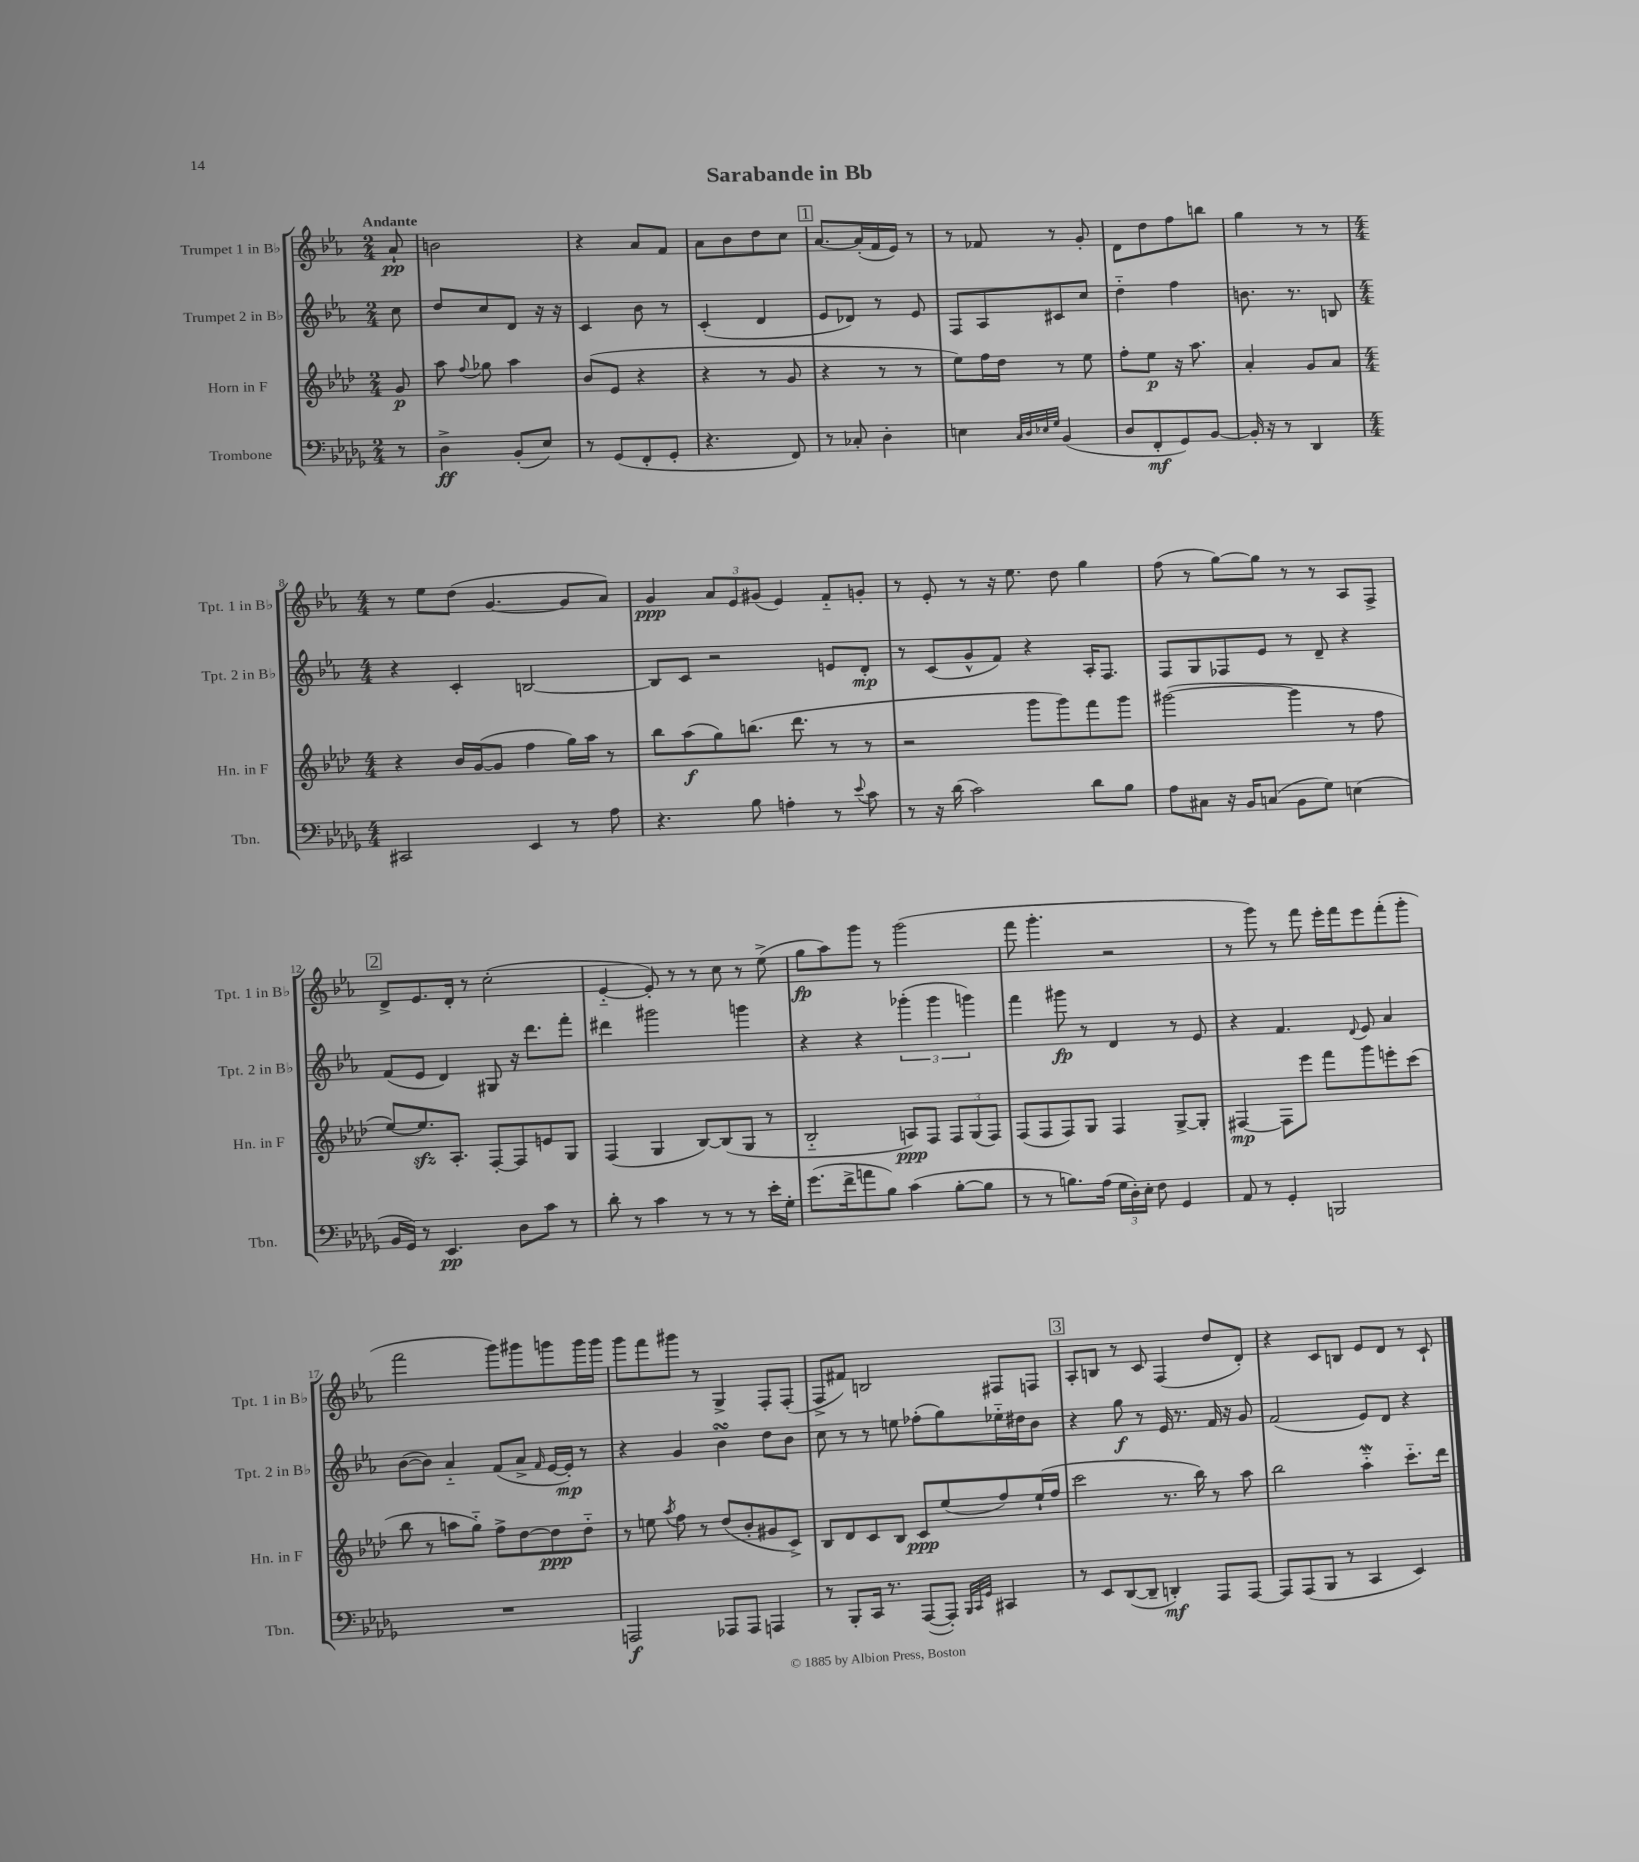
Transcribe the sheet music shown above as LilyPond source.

\header { title = "Sarabande in Bb" }
<<
\new StaffGroup <<
\new Staff = "s0" \with { instrumentName = "Trumpet 1 in Bb" shortInstrumentName = "Tpt. 1 in Bb" } {
    \clef treble \key ees \major \numericTimeSignature \time 2/4 \partial 8 \tempo "Andante"
    \autoBeamOff aes'8-!\pp |
    b'2 |
    r4 aes'8[ f'8] |
    aes'8[ bes'8 d''8 c''8] |
    \mark \markup { \box "1" } aes'8.[~ aes'16-.( f'16 ees'16]) r8 |
    r8 fes'8 r8 g'8-. |
    d'8[ d''8 f''8 b''8] |
    g''4 r8 r8 |
    \numericTimeSignature \time 4/4 r8 ees''8[ d''8]( g'4.~ g'8[ aes'8]) |
    g'4\ppp \tuplet 3/2 { aes'8[ ees'8 gis'8]( } ees'4) f'8[-_ g'8]-. |
    r8 ees'8-. r8 r16 ees''8. d''8 g''4 |
    f''8( r8 g''8[~) g''8] r8 r8 aes8[ f8]-> |
    \mark \markup { \box "2" } d'8[-> ees'8. d'16]-. r8 c''2-.( |
    ees'4~-_ ees'8-.) r8 r8 c''8 r8 ees''8->( |
    g''8[\fp aes''8) g'''8] r8 g'''2( |
    f'''8 g'''4.-. r2 |
    r8 g'''8) r8 f'''8 ees'''16[-. f'''16 ees'''8 f'''8-.( g'''8]-. |
    f'''2 g'''8[) gis'''8 g'''8 g'''16 g'''16] |
    g'''8[ f'''8 gis'''8] r8 g4-> f8[-. f8]-.( |
    f8[-> fis'8]) b2 fis8[ f8] |
    \mark \markup { \box "3" } aes8[-. b8] r8 c'8 f4( d''8[ d'8]-.) |
    r4 c'8[ b8] ees'8[ d'8] r8 c'8-! \bar "|." |
}
\new Staff = "s1" \with { instrumentName = "Trumpet 2 in Bb" shortInstrumentName = "Tpt. 2 in Bb" } {
    \clef treble \key ees \major \numericTimeSignature \time 2/4 \partial 8
    \autoBeamOff c''8 |
    d''8[ c''8 d'8] r16 r16 |
    c'4 bes'8 r8 |
    c'4-.( d'4 |
    \mark \markup { \box "1" } ees'8[ des'8]) r8 ees'8 |
    f8[ aes8 cis'8 c''8] |
    d''4-_ f''4 |
    b'8. r8. b8 |
    \numericTimeSignature \time 4/4 r4 c'4-. b2~ |
    b8[ c'8] r2 e'8[ d'8]-.\mp |
    r8 c'8[( g'8-^ f'8]) r4 aes16[-. f8.] |
    f8[ g8 fes8 ees'8] r8 d'8-- r4 |
    \mark \markup { \box "2" } f'8[( ees'8] d'4) gis8 r16 d'''8.[ f'''8]-. |
    dis'''4 gis'''2 g'''4 |
    r4 r4 \tuplet 3/2 { ges'''4-.( ges'''4 g'''4) } |
    f'''4 gis'''8\fp r8 d'4 r8 ees'8 |
    r4 f'4. \appoggiatura { d'8 } ees'8 aes'4 |
    bes'8[~( bes'8]) aes'4-_ f'8[( aes'8]-> \grace { f'16 } ees'16[~ ees'16]-.\mp) r8 |
    r4 g'4 bes'4\turn d''8[ bes'8] |
    c''8 r8 r8 e''8 fes''8[-.( g''8) ees''16-_ dis''16 bes'8] |
    \mark \markup { \box "3" } r4 g''8\f r8 ees'16 r8. f'16 r16 g'8 |
    f'2( ees'8[) d'8] r4 \bar "|." |
}
\new Staff = "s2" \with { instrumentName = "Horn in F" shortInstrumentName = "Hn. in F" } {
    \clef treble \key aes \major \numericTimeSignature \time 2/4 \partial 8
    \autoBeamOff g'8\p |
    aes''8 \appoggiatura { f''8 } ges''8 aes''4 |
    bes'8[( ees'8] r4 |
    r4 r8 g'8 |
    \mark \markup { \box "1" } r4 r8 r8 |
    ees''8[) f''16 des''16] r8 ees''8 |
    f''8[-. ees''8]\p r16 aes''8. |
    aes'4-. g'8[ aes'8] |
    \numericTimeSignature \time 4/4 r4 bes'16[ g'16~( g'8] f''4 g''16[) aes''16] r8 |
    bes''8[ aes''8\f( g''8) b''8.]( des'''8. r8 r8 |
    r2 g'''8[ g'''8) f'''8 g'''8] |
    gis'''2~( gis'''4 r8 f''8 |
    \mark \markup { \box "2" } ees''8[~) ees''8.\sfz aes8.]-. f8[~-. f8 e'8 g8] |
    f4( g4 bes8[~) bes8( g8] r8 |
    bes2-_ a8[\ppp) f8] \tuplet 3/2 { f8[ g8( f8]) } |
    f8[( f8 f8) g8] f4 g8[~-> g8]-. |
    fis4~\mp fis8[ ees'''8] f'''8[ g'''8 e'''8-. c'''8]( |
    bes''8 r8 a''8[ g''8]-_) f''8[-> des''8~ des''8\ppp des''8]-_ |
    r8 e''8 \acciaccatura { aes''8 } f''8 r8 des''8[( bes'8-. gis'8 c'8]->) |
    bes8[ des'8 c'8 bes8] c'8[\ppp ees''8( f''8) ees''16-!( f''16] |
    \mark \markup { \box "3" } c'''2 r8. bes''16) r8 aes''8 |
    bes''2 aes''4-_\mordent c'''8.[-_ des'''16] \bar "|." |
}
\new Staff = "s3" \with { instrumentName = "Trombone" shortInstrumentName = "Tbn." } {
    \clef bass \key des \major \numericTimeSignature \time 2/4 \partial 8
    \autoBeamOff r8 |
    des4->\ff bes,8[-.( ees8]) |
    r8 ges,8[( f,8-. ges,8]-. |
    r4. f,8) |
    \mark \markup { \box "1" } r8 ces8-. des4-. |
    e4 \grace { c32[ des32 ees32 ges32] } bes,4( |
    des8[ f,8-.\mf ges,8) bes,8]~ |
    bes,16-. r16 r8 des,4 |
    \numericTimeSignature \time 4/4 cis,2 ees,4 r8 aes8 |
    r4. bes8 a4-. r8 \appoggiatura { ees'8 } c'8 |
    r8 r16 des'16( c'2) des'8[ bes8] |
    aes8[ cis8] r16 bes,16[ c8]( bes,8[ ges8]) e4( |
    \mark \markup { \box "2" } bes,16[ ges,16]) r8 ees,4.\pp des8[ c'8] r8 |
    des'8-. r8 c'4 r8 r8 r8 ees'16[-. ges16]-. |
    ges'8.[( f'16-> a'8 bes8]) c'4( bes8[~-. bes8] |
    r8 r8 b8.[) aes16]( \tuplet 3/2 { ges16[ des16-.) ees16]-. } f8 ges,4 |
    aes,8 r8 ges,4-. b,,2 |
    R1 |
    a,,2\f aes,,8[ aes,,8] a,,4 |
    r8 bes,,8[-. c,16] r8. aes,,8[~( aes,,8]-.) \grace { bes,,32[ c,32 ges,32] } cis,4 |
    \mark \markup { \box "3" } r8 ees,8[ des,8~( des,8]-- d,4-.\mf) aes,,8[ aes,,8]~ |
    aes,,8[ aes,,8( bes,,8] r8 c,4 ees,4) \bar "|." |
}
>>
>>
